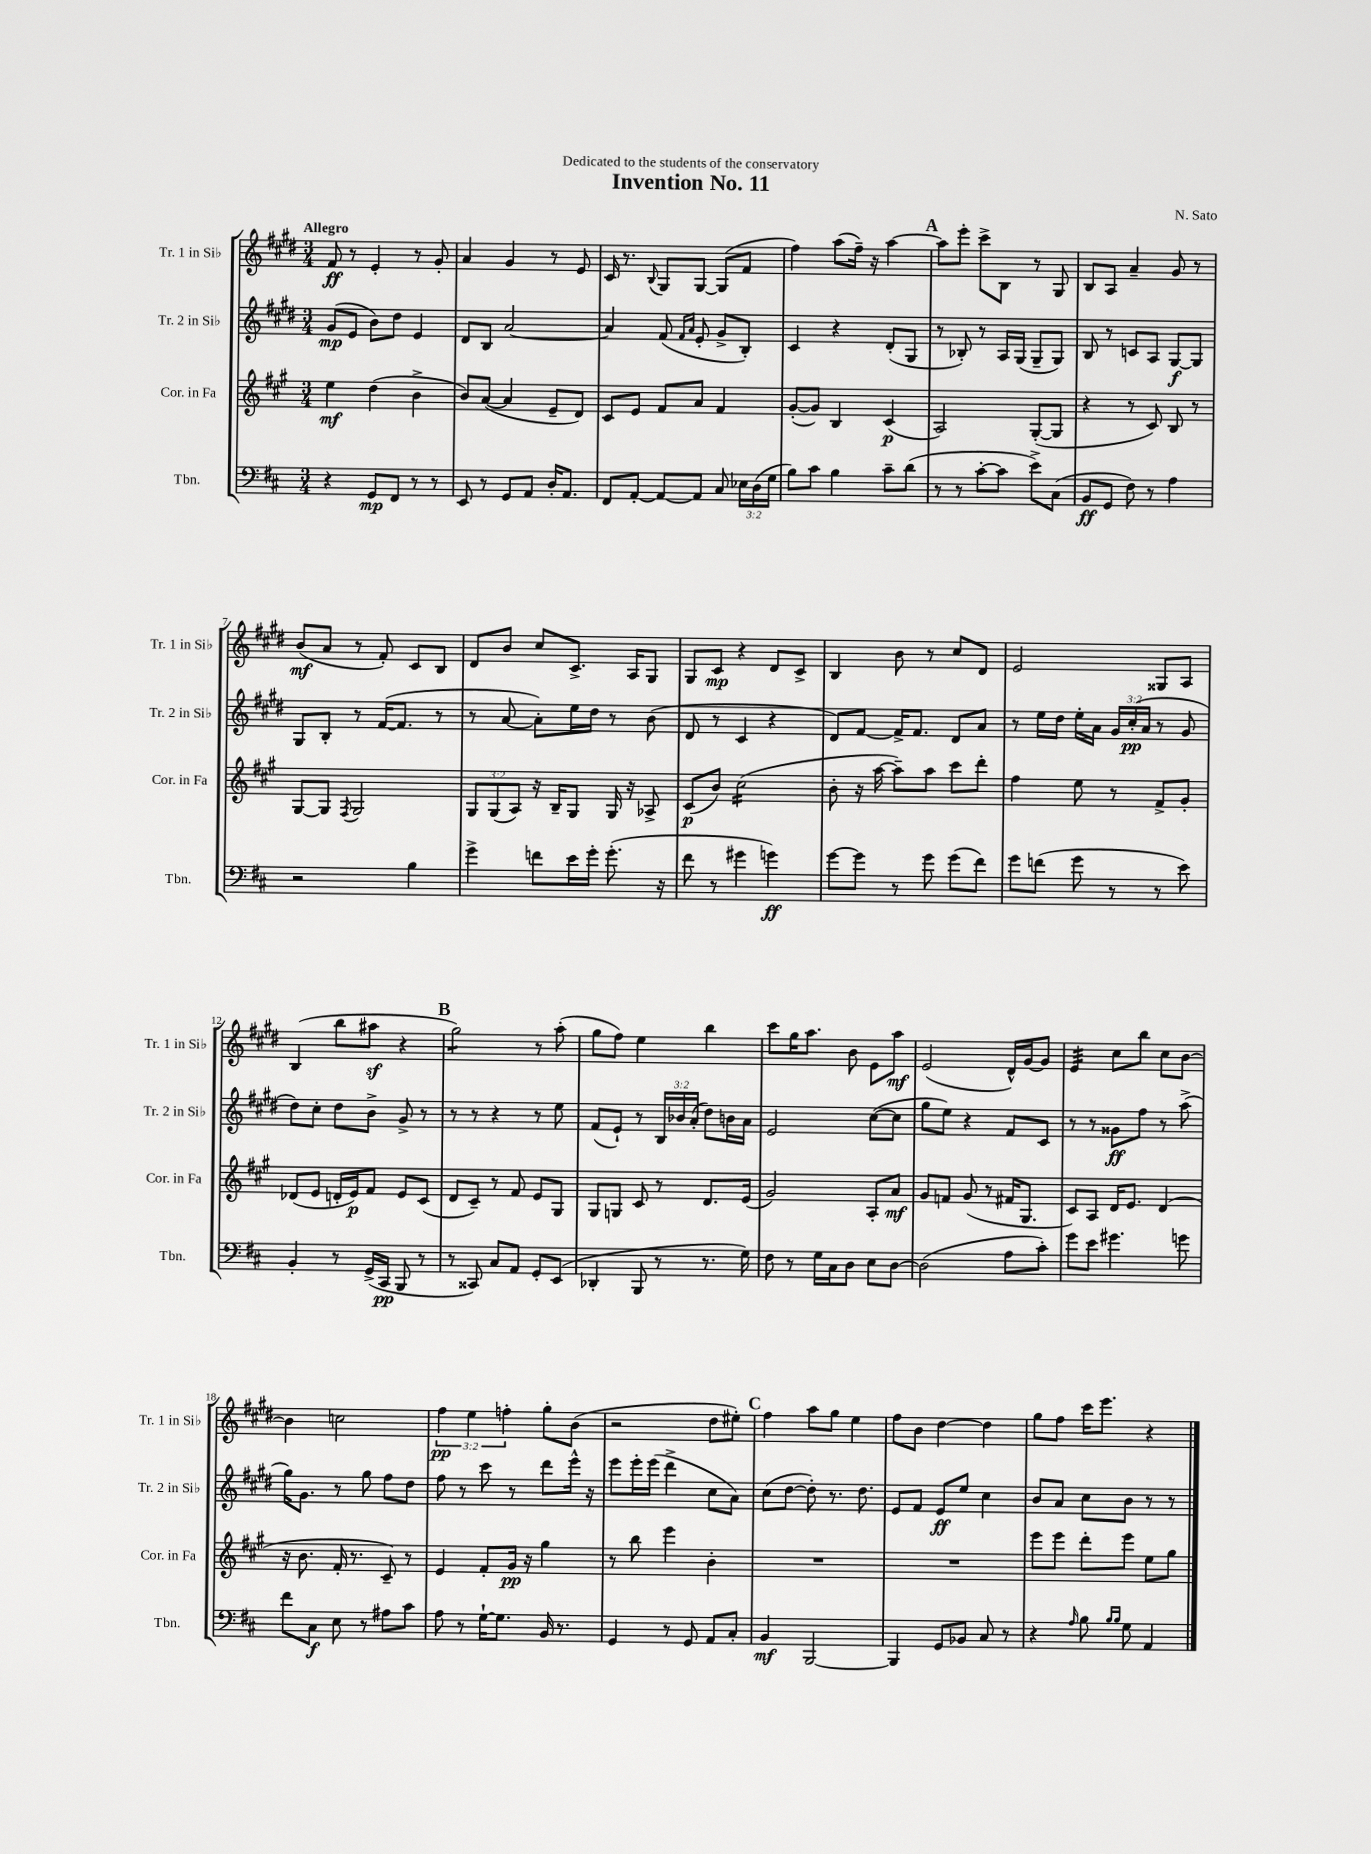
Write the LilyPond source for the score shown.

\header { title = "Invention No. 11" composer = "N. Sato" dedication = "Dedicated to the students of the conservatory" }
<<
\new StaffGroup <<
\new Staff = "s0" \with { instrumentName = "Tr. 1 in Sib" shortInstrumentName = "Tr. 1 in Sib" } {
    \clef treble \key e \major \numericTimeSignature \time 3/4 \override Staff.TupletNumber.text = #tuplet-number::calc-fraction-text \tempo "Allegro"
    \autoBeamOff fis'8\ff r8 e'4-. r8 gis'8-. |
    a'4 gis'4 r8 e'8 |
    cis'16 r8. \appoggiatura { b8 } gis8[ gis8]~ gis8[( fis'8] |
    fis''4) a''8[( fis''16]--) r16 a''4~ |
    \mark \markup { \bold "A" } a''8[ e'''8]-. cis'''8[-> b8] r8 gis8 |
    b8[ a8] a'4-- gis'8 r8 |
    b'8[\mf( a'8] r8 fis'8-.) cis'8[ b8] |
    dis'8[ b'8] cis''8[ cis'8.]-> a16[ gis8] |
    gis8[ cis'8]\mp r4 dis'8[ cis'8]-> |
    b4 b'8 r8 cis''8[ dis'8] |
    e'2 gisis8[ a8] |
    b4( b''8[ ais''8]\sf r4 |
    \mark \markup { \bold "B" } gis''2:8) r8 a''8-.( |
    gis''8[ fis''8]) e''4 b''4 |
    cis'''8[ gis''16 a''8.] b'8 e'8[ a''8]\mf |
    e'2( dis'16[-^) gis'16~ gis'8] |
    e'4:32 cis''8[ b''8] cis''8[ b'8]~ |
    b'4 c''2 |
    \tuplet 3/2 { fis''4\pp e''4 f''4-. } gis''8[-. b'8]( |
    r2 dis''8[ eis''8]-.) |
    \mark \markup { \bold "C" } fis''4 a''8[ gis''8] e''4 |
    fis''8[ b'8] dis''4~ dis''4 |
    gis''8[ fis''8] cis'''16[ e'''8.] r4 \bar "|." |
}
\new Staff = "s1" \with { instrumentName = "Tr. 2 in Sib" shortInstrumentName = "Tr. 2 in Sib" } {
    \clef treble \key e \major \numericTimeSignature \time 3/4 \override Staff.TupletNumber.text = #tuplet-number::calc-fraction-text
    \autoBeamOff gis'8[\mp( e'8] b'8[) dis''8] e'4 |
    dis'8[ b8] a'2~ |
    a'4 fis'8( \grace { fis'16[ a'16] } e'8-. gis'8[-> b8]-.) |
    cis'4 r4 dis'8[-.( gis8] |
    \mark \markup { \bold "A" } r8 bes8-.) r8 a16[ gis16]( gis8[-- gis8]) |
    b8 r8 c'8[ a8] gis8[~\f gis8] |
    gis8[ b8]-. r8 fis'16[~( fis'8.] r8 |
    r8 a'8~ a'8[-.) e''16 dis''16] r8 b'8( |
    dis'8 r8 cis'4 r4 |
    dis'8[) fis'8]~ fis'16[-> fis'8.] dis'8[ a'8] |
    r8 e''16[ dis''16] e''16[-. a'16] \tuplet 3/2 { gis'16[ cis''16-.\pp( a'16] } r8 gis'8 |
    dis''8[) cis''8]-. dis''8[ b'8]-> gis'8-> r8 |
    \mark \markup { \bold "B" } r8 r8 r4 r8 e''8 |
    fis'8[( e'8]-!) r8 \tuplet 3/2 { b16[ bes'16 a'16]-.( } dis''8[) b'16 a'16] |
    e'2 cis''8[~( cis''8] |
    gis''8[ e''8]) r4 fis'8[ cis'8] |
    r8 r8 gisis'8[\ff fis''8] r8 a''8->( |
    gis''16[) gis'8.] r8 gis''8 fis''8[ dis''8] |
    fis''8 r8 cis'''8 r8 dis'''8[ e'''16]-^ r16 |
    e'''8[ e'''16-. e'''16]( dis'''4-> cis''8[ a'8]) |
    \mark \markup { \bold "C" } cis''8[( dis''8]~ dis''8-.) r8. dis''8. |
    e'8[ fis'8] e'8[\ff e''8] cis''4 |
    b'8[ a'8] cis''8[ b'8] r8 r8 \bar "|." |
}
\new Staff = "s2" \with { instrumentName = "Cor. in Fa" shortInstrumentName = "Cor. in Fa" } {
    \clef treble \key a \major \numericTimeSignature \time 3/4 \override Staff.TupletNumber.text = #tuplet-number::calc-fraction-text
    \autoBeamOff e''4\mf d''4( b'4-> |
    b'8[) a'8]~( a'4 e'8[-- d'8]) |
    cis'8[ e'8] fis'8[ a'8] fis'4 |
    gis'8[~-.( gis'8]) b4 cis'4\p( |
    \mark \markup { \bold "A" } a2) gis8[~-.( gis8] |
    r4 r8 cis'8) b8 r8 |
    gis8[~ gis8] \acciaccatura { fis8 } gis2 |
    \tuplet 3/2 { gis8[ gis8( a8]) } r16 b16[-- gis8] gis16 r16 aes8-> |
    cis'8[\p( b'8]) cis''2:16( |
    b'8-. r16 a''16~ a''8[--) a''8] cis'''8[ d'''8]-. |
    fis''4 e''8 r8 fis'8[-> gis'8]-. |
    des'8[( e'8] d'16[-. e'16\p) fis'8] e'8[ cis'8]( |
    \mark \markup { \bold "B" } d'8[ cis'8]--) r8 fis'8 e'8[ gis8] |
    gis8[ g8] cis'8 r8 d'8.[ e'16]( |
    gis'2) a8[-. a'8]\mf |
    gis'8[ f'8] gis'8( r8 fis'16[ gis8.] |
    cis'8[) a8] d'16[ e'8.] d'4( |
    r16 b'8. fis'16-. r8. cis'8--) r8 |
    e'4 fis'8[-. gis'16]\pp r16 gis''4 |
    r8 b''8 e'''4 b'4-. |
    \mark \markup { \bold "C" } R2. |
    R2. |
    e'''8[ e'''8] d'''8[-. e'''8] e''8[ gis''8] \bar "|." |
}
\new Staff = "s3" \with { instrumentName = "Tbn." shortInstrumentName = "Tbn." } {
    \clef bass \key d \major \numericTimeSignature \time 3/4 \override Staff.TupletNumber.text = #tuplet-number::calc-fraction-text
    \autoBeamOff r4 g,8[\mp fis,8] r8 r8 |
    e,8 r8 g,8[ a,8] d16[-. a,8.] |
    fis,8[ a,8]~-. a,8[~ a,8] cis8 \tuplet 3/2 { ees16[ d16( g16] } |
    b8[) cis'8] b4 cis'8[-- d'8]( |
    \mark \markup { \bold "A" } r8 r8 cis'8[~-. cis'8] e'8[->) cis8]( |
    b,8[\ff g,8] fis8) r8 a4 |
    r2 b4 |
    g'4-> f'8[ e'16 g'16]-. g'8.-.( r16 |
    fis'8 r8 gis'4 g'4\ff) |
    g'8[~ g'8] r8 g'8 g'8[( fis'8]) |
    g'8[ f'8]( g'8 r8 r8 e'8) |
    b,4-. r8 g,16[->( cis,16]\pp b,,8 r8 |
    \mark \markup { \bold "B" } r8 cisis,8) cis8[ a,8] g,8[-. e,8]( |
    des,4-. b,,8 r8 r8. g16) |
    fis8 r8 g16[ cis16 d8] e8[ d8]~ |
    d2( a8[ cis'8]-.) |
    g'8[ e'8] gis'4. g'8 |
    fis'8[ cis8]\f e8 r8 ais8[ cis'8] |
    a8 r8 g16[~-! g8.] b,16 r8. |
    g,4 r8 g,8 a,8[ cis8]-. |
    \mark \markup { \bold "C" } b,4\mf b,,2~ |
    b,,4 g,8[ bes,8] cis8 r8 |
    r4 \grace { a16 } b8 \grace { b16[ b16] } g8 a,4 \bar "|." |
}
>>
>>
